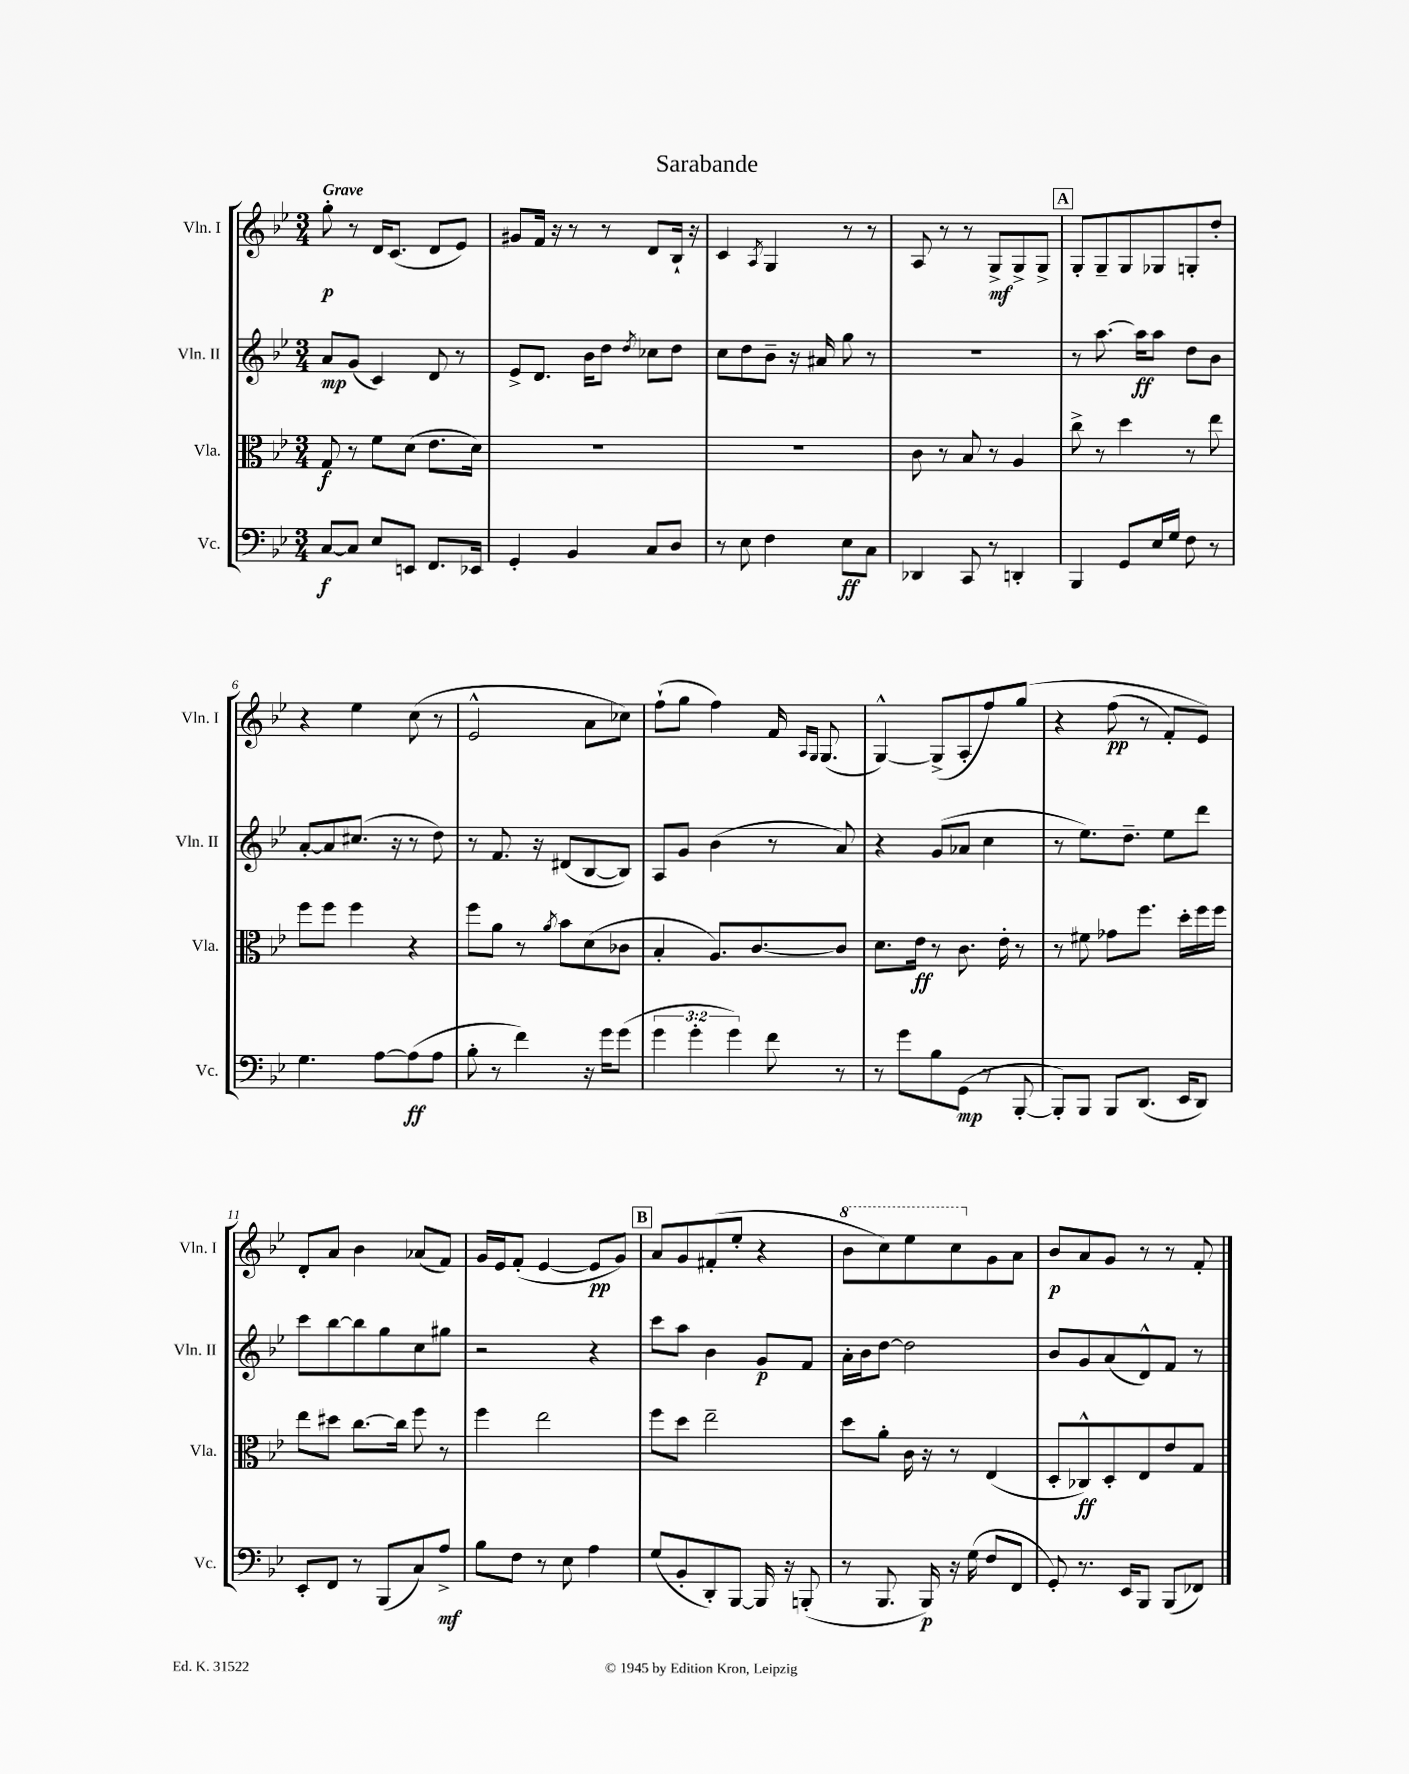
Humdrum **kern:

**kern	**dynam	**kern	**dynam	**kern	**dynam	**kern	**dynam
*part4	*part4	*part3	*part3	*part2	*part2	*part1	*part1
*staff4	*staff4	*staff3	*staff3	*staff2	*staff2	*staff1	*staff1
*I"Vc.	*	*I"Vla.	*	*I"Vln. II	*	*I"Vln. I	*
*I'Vc.	*	*I'Vla.	*	*I'Vln. II	*	*I'Vln. I	*
*clefF4	*	*clefC3	*	*clefG2	*	*clefG2	*
*k[b-e-]	*	*k[b-e-]	*	*k[b-e-]	*	*k[b-e-]	*
*M3/4	*	*M3/4	*	*M3/4	*	*M3/4	*
=1	=1	=1	=1	=1	=1	=1	=1
!	!	!	!	!	!	!LO:TX:a:B:t=Grave	!
[8C/L	f	8G/	f	8a/L	mp	8gg'\	p
8C/J]	.	8r	.	(8g/J	.	8r	.
8E-/L	.	8f\L	.	4c/)	.	16d/KL	.
.	.	.	.	.	.	(8.c/J	.
8EEn/J	.	(8d\J	.	.	.	.	.
8.FF/L	.	8.e-\L	.	8d/	.	8d/L	.
.	.	.	.	8r	.	8e-/J)	.
16EE-X/Jk	.	16d\Jk)	.	.	.	.	.
=2	=2	=2	=2	=2	=2	=2	=2
4GG'/	.	2.r	.	8e-^/L	.	8g#X/L	.
.	.	.	.	8.d/J	.	16f/Jk	.
.	.	.	.	.	.	16r	.
4BB-/	.	.	.	.	.	8r	.
.	.	.	.	16b-\KL	.	.	.
.	.	.	.	8dd\J	.	8r	.
.	.	.	.	8qdd/	.	.	.
8C/L	.	.	.	8cc-X\L	.	8d/L	.
8D/J	.	.	.	8dd\J	.	16B-`/Jk	.
.	.	.	.	.	.	16r	.
=3	=3	=3	=3	=3	=3	=3	=3
8r	.	2.r	.	8cc\L	.	4c/	.
8E-\	.	.	.	8dd\	.	.	.
.	.	.	.	.	.	8qA/	.
4F\	.	.	.	8b-~\J	.	4G/	.
.	.	.	.	16r	.	.	.
.	.	.	.	16a#X/	.	.	.
8E-\L	ff	.	.	8gg\	.	8r	.
8C\J	.	.	.	8r	.	8r	.
=4	=4	=4	=4	=4	=4	=4	=4
4DD-X/	.	8c\	.	2.r	.	8A/	.
.	.	8r	.	.	.	8r	.
8CC/	.	8B-/	.	.	.	8r	.
8r	.	8r	.	.	.	8G^/L	mf
4DDn'/	.	4A/	.	.	.	8G^/	.
.	.	.	.	.	.	8G^/J	.
!!LO:REH:place=s1:t=A
=5	=5	=5	=5	=5	=5	=5	=5
4BBB-/	.	8cc^\	.	8r	.	8G'/L	.
.	.	8r	.	[8.aa\	.	8G~/	.
8GG/L	.	4dd\	.	.	.	8G/	.
.	.	.	.	16aa\KL]	ff	.	.
16E-/L	.	.	.	8aa\J	.	8G-X/	.
16G/JJ	.	.	.	.	.	.	.
8F\	.	8r	.	8dd\L	.	8Gn'/	.
8r	.	8ee-\	.	8b-\J	.	8dd'/J	.
!!LO:LB:g=z
=6	=6	=6	=6	=6	=6	=6	=6
4.G\	.	8ff\L	.	[8a'/L	.	4r	.
.	.	8ff\J	.	8a/]	.	.	.
.	.	4ff\	.	(8.cc#X/J	.	4ee-\	.
[8A\L	.	.	.	.	.	.	.
.	.	.	.	16r	.	.	.
(8A\]	ff	4r	.	8r	.	(8cc\	.
8A\J	.	.	.	8dd\)	.	8r	.
=7	=7	=7	=7	=7	=7	=7	=7
8B-'\	.	8ff\L	.	8r	.	2e-^^/	.
8r	.	8a\J	.	8.f/	.	.	.
4f\)	.	8r	.	.	.	.	.
.	.	.	.	16r	.	.	.
.	.	8qa/	.	.	.	.	.
.	.	8b-\L	.	(8d#X/L	.	.	.
16r	.	(8d\	.	[8B-/	.	8a\L	.
16g\KL	.	.	.	.	.	.	.
(8g\J	.	8c-X\J	.	8B-/J])	.	8cc-X\J)	.
=8	=8	=8	=8	=8	=8	=8	=8
6g\	.	4B-'/	.	8A/L	.	(8ff`\L	.
.	.	.	.	8g/J	.	8gg\J	.
6g'\	.	.	.	.	.	.	.
.	.	8.A/L)	.	(4b-\	.	4ff\)	.
6g\)	.	.	.	.	.	.	.
.	.	[8.c/	.	.	.	.	.
8f\	.	.	.	8r	.	16f/	.
.	.	.	.	.	.	16qqA/LL	.
.	.	.	.	.	.	16qqG/JJ	.
.	.	.	.	.	.	(8.G/	.
8r	.	8c/J]	.	8a/)	.	.	.
=9	=9	=9	=9	=9	=9	=9	=9
8r	.	8.d\L	.	4r	.	[4G^^/)	.
8g\L	.	.	.	.	.	.	.
.	.	16e-\Jk	ff	.	.	.	.
8B-\	.	8r	.	(8g/L	.	(8G^/L]	.
(8GG\J	mp	8.c\	.	8a-X/J	.	8A'/	.
8r	.	.	.	4cc\	.	8ff/)	.
.	.	16e-'\	.	.	.	.	.
[8BBB-'/	.	8r	.	.	.	(8gg/J	.
=10	=10	=10	=10	=10	=10	=10	=10
8BBB-'/L])	.	8r	.	8r	.	4r	.
8BBB-/J	.	8f#X\	.	8.ee-\L)	.	.	.
8BBB-/L	.	8g-X\L	.	.	.	(8ff\	pp
.	.	.	.	8.dd~\J	.	.	.
(8.DD/J	.	8.ff\J	.	.	.	8r	.
.	.	.	.	8ee-\L	.	8f'/L)	.
16EE-/KL	.	16dd'\LL	.	.	.	.	.
8DD/J)	.	16ff\	.	8ddd\J	.	8e-/J)	.
.	.	16ff\JJ	.	.	.	.	.
!!LO:LB:g=z
=11	=11	=11	=11	=11	=11	=11	=11
8EE-'/L	.	8ee-\L	.	8ccc\L	.	8d'/L	.
8FF/J	.	8dd#X\J	.	[8bb-\	.	8a/J	.
8r	.	[8.cc\L	.	8bb-\]	.	4b-\	.
(8BBB-/L	.	.	.	8gg\	.	.	.
.	.	16cc\Jk]	.	.	.	.	.
8C/)	.	8ff\	.	8cc\	.	(8a-X/L	.
8A^/J	mf	8r	.	8gg#X\J	.	8f/J)	.
=12	=12	=12	=12	=12	=12	=12	=12
8B-\L	.	4ff\	.	2r	.	16g/LL	.
.	.	.	.	.	.	16e-/J	.
8F\J	.	.	.	.	.	(8f'/J	.
8r	.	2ee-\	.	.	.	[4e-/	.
8E-\	.	.	.	.	.	.	.
4A\	.	.	.	4r	.	8e-/L]	pp
.	.	.	.	.	.	8g/J)	.
!!LO:REH:place=s1:t=B
=13	=13	=13	=13	=13	=13	=13	=13
(8G/L	.	8ff\L	.	8ccc\L	.	8a/L	.
8BB-'/	.	8dd\J	.	8aa\J	.	8g/	.
8DD'/)	.	2ee-~\	.	4b-\	.	(8f#X'/	.
[8BBB-/J	.	.	.	.	.	8ee-'/J	.
16BBB-/]	.	.	.	8g/L	p	4r	.
16r	.	.	.	.	.	.	.
(8BBBn'/	.	.	.	8f/J	.	.	.
=14	=14	=14	=14	=14	=14	=14	=14
*	*	*	*	*	*	*8va	*
8r	.	8dd\L	.	16a'\LL	.	8bb-\L	.
.	.	.	.	16b-\J	.	.	.
8.BBB-/	.	8a'\J	.	[8dd\J	.	8ccc\)	.
.	.	16c\	.	2dd\]	.	8eee-\	.
16BBB-/)	p	16r	.	.	.	.	.
16r	.	8r	.	.	.	8ccc\	.
(16G\	.	.	.	.	.	.	.
*	*	*	*	*	*	*X8va	*
8F/L	.	(4E-/	.	.	.	8g\	.
8FF/J	.	.	.	.	.	8a\J	.
=15	=15	=15	=15	=15	=15	=15	=15
8GG'/)	.	8D'/L	.	8b-/L	.	8b-/L	p
8.r	.	8C-X^^/)	ff	8g/	.	8a/	.
.	.	8D'/	.	(8a/	.	8g/J	.
16EE-/KL	.	.	.	.	.	.	.
8BBB-/J	.	8E-/	.	8d^^/)	.	8r	.
(8BBB-/L	.	8e-/	.	8f/J	.	8r	.
8FF-X/J)	.	8G/J	.	8r	.	8f'/	.
==	==	==	==	==	==	==	==
*-	*-	*-	*-	*-	*-	*-	*-
